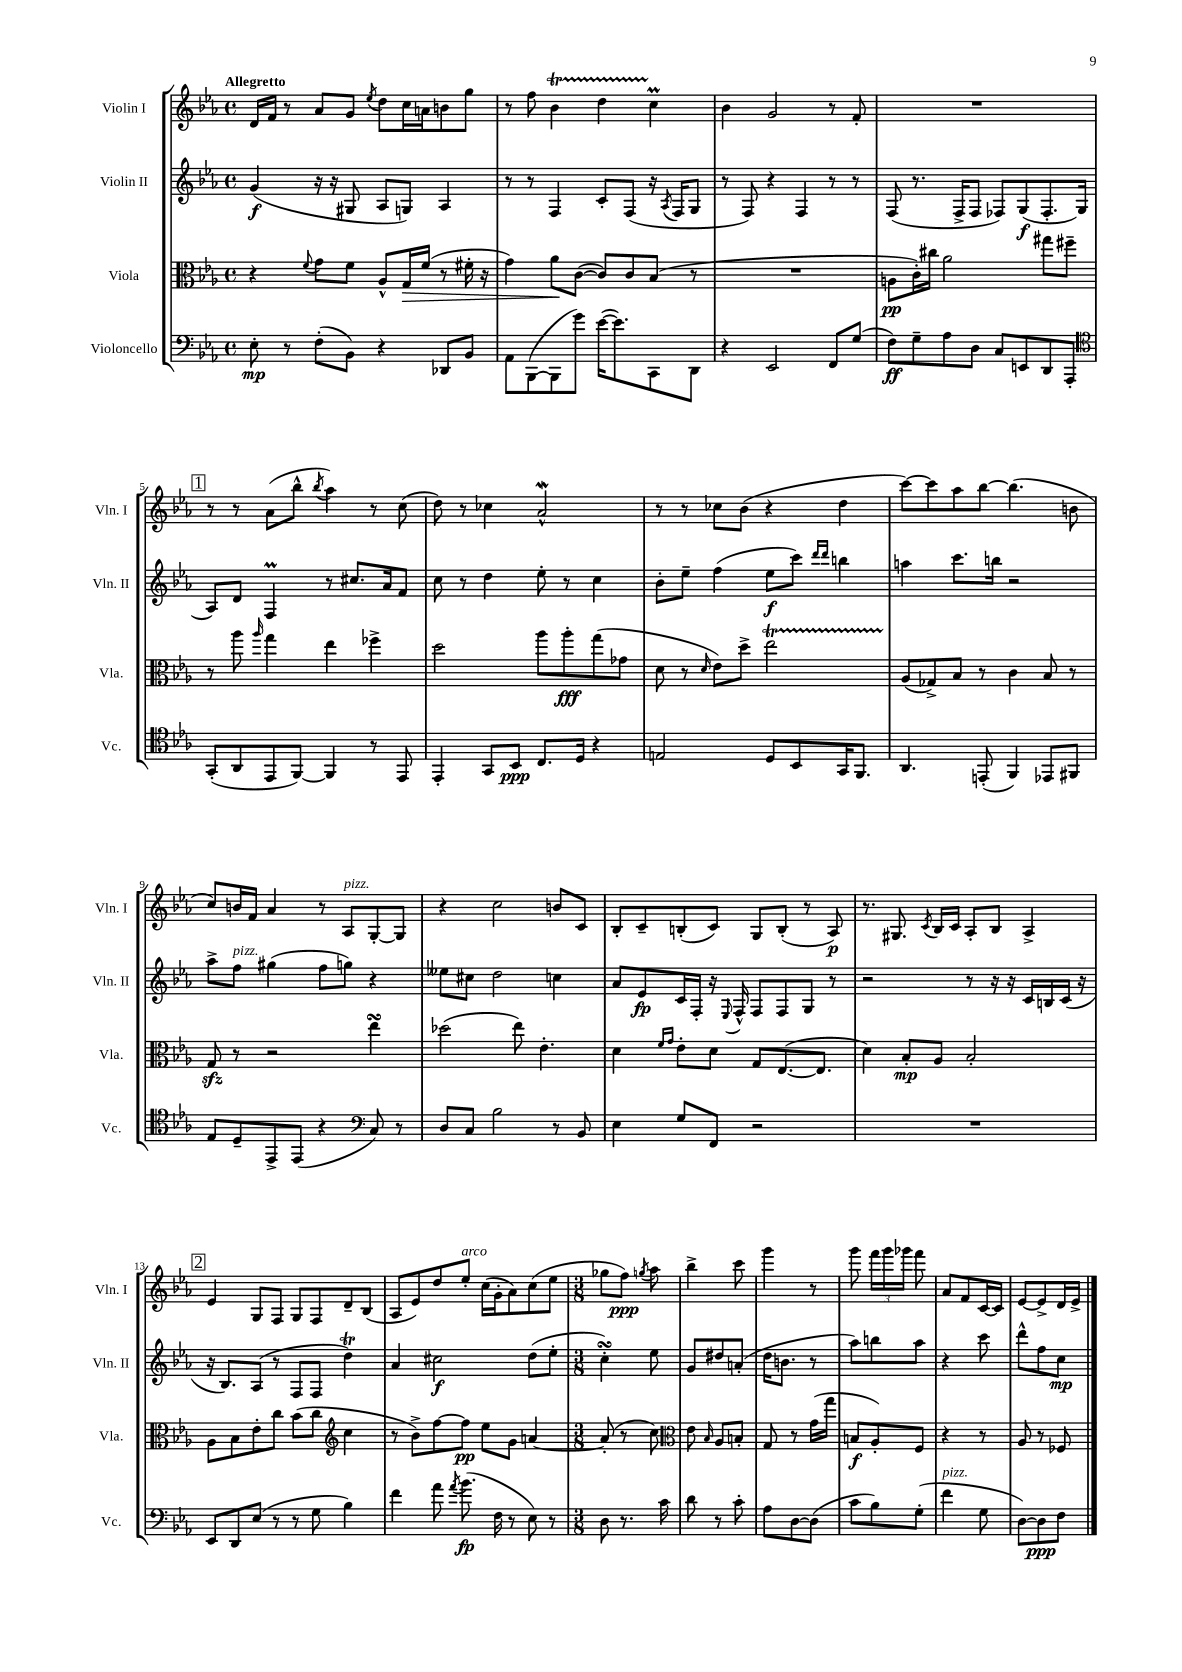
<<
\new StaffGroup <<
\new Staff = "s0" \with { instrumentName = "Violin I" shortInstrumentName = "Vln. I" } {
    \clef treble \key ees \major \defaultTimeSignature \time 4/4 \tempo "Allegretto"
    \autoBeamOff d'16[ f'16] r8 aes'8[ g'8] \acciaccatura { ees''8 } d''8[ c''16 a'16 b'8 g''8] |
    r8 f''8 bes'4\startTrillSpan d''4 c''4\prall\stopTrillSpan |
    bes'4 g'2 r8 f'8-. |
    R1 |
    \mark \markup { \box "1" } r8 r8 aes'8[( bes''8]-^ \acciaccatura { bes''8 } aes''4) r8 c''8( |
    d''8) r8 ces''4 aes'2-^\mordent |
    r8 r8 ces''8[ bes'8]( r4 d''4 |
    c'''8[~) c'''8 aes''8 bes''8]~ bes''4.( b'8 |
    c''8[) b'16 f'16] aes'4 r8 aes8[^\markup { \italic "pizz." } g8~-. g8] |
    r4 c''2 b'8[ c'8] |
    bes8[-. c'8-- b8-.( c'8]) g8[ b8]-.( r8 aes8\p) |
    r8. gis8. \acciaccatura { c'8 } bes16[ c'16] aes8[-. bes8] aes4-> |
    \mark \markup { \box "2" } ees'4 g8[ f8] g8[ f8 d'8-- bes8]( |
    aes8[ ees'8) d''8 ees''8]-.^\markup { \italic "arco" } c''16[( g'16-. aes'8) c''8( ees''8] |
    \numericTimeSignature \time 3/8 ges''8[ f''8]\ppp) \acciaccatura { g''8 } aes''8 |
    bes''4-> c'''8 |
    g'''4 r8 |
    g'''8 \tuplet 3/2 { f'''16[ g'''16 ges'''16] } f'''8 |
    aes'8[ f'8 c'16~ c'16] |
    ees'8[~ ees'8-> d'16 ees'16]-> \bar "|." |
}
\new Staff = "s1" \with { instrumentName = "Violin II" shortInstrumentName = "Vln. II" } {
    \clef treble \key ees \major \defaultTimeSignature \time 4/4
    \autoBeamOff g'4\f( r16 r16 gis8 aes8[ g8]) aes4 |
    r8 r8 f4 c'8[-. f8]( r16 \acciaccatura { aes8 } f16[ g8] |
    r8 f8) r4 f4 r8 r8 |
    f8( r8. f16[-> f8] fes8[) g8\f( fes8.-. g16] |
    \mark \markup { \box "1" } aes8[) d'8] f4\prall r8 cis''8.[ aes'16 f'8] |
    c''8 r8 d''4 ees''8-. r8 c''4 |
    bes'8[-. ees''8]-- f''4( ees''8[\f c'''8]) \grace { d'''16[ d'''16] } b''4 |
    a''4 c'''8.[ b''16] r2 |
    aes''8[-> f''8]^\markup { \italic "pizz." } gis''4( f''8[ g''8]) r4 |
    eeses''8[ cis''8] d''2 c''4 |
    aes'8[ ees'8\fp c'16 f16]-. r16 \appoggiatura { ees8 } f16-^ f8[ f8 g8] r8 |
    r2 r8 r16 r16 c'16[ b16 c'16]( r16 |
    \mark \markup { \box "2" } r16 bes8.[) aes8]( r8 f8[ f8] d''4\trill) |
    aes'4 cis''2\f d''8[( ees''8]-. |
    \numericTimeSignature \time 3/8 c''4-.\turn) ees''8 |
    g'8[ dis''8 a'8]-.( |
    d''16[ b'8.] r8 |
    aes''8[) b''8 aes''8] |
    r4 c'''8 |
    d'''8[-^ f''8 c''8]\mp \bar "|." |
}
\new Staff = "s2" \with { instrumentName = "Viola" shortInstrumentName = "Vla." } {
    \clef alto \key ees \major \defaultTimeSignature \time 4/4
    \autoBeamOff r4 \appoggiatura { f'8 } g'8[ f'8] aes8[-^ g16\> f'16]( r8 fis'16-. r16 |
    g'4) aes'8[\! c'8]~( c'8[) c'8 bes8]( r8 |
    R1 |
    a8[\pp c'16-.) cis''16] aes'2 gis''8[ fis''8]-- |
    \mark \markup { \box "1" } r8 aes''8 \grace { aes''16 } g''4 ees''4 fes''4-> |
    d''2 aes''8[ aes''8-.\fff g''8( ges'8] |
    d'8 r8 \grace { d'16 } ees'8[) d''8]-> ees''2\startTrillSpan |
    aes8[\stopTrillSpan( ges8->) bes8] r8 c'4 bes8 r8 |
    g8\sfz r8 r2 ees''4\turn |
    des''2( ees''8) ees'4.-. |
    d'4 \grace { f'16[ g'16] } ees'8[-. d'8] g8[ ees8.~( ees8.] |
    d'4) bes8[-.\mp aes8] bes2-. |
    \mark \markup { \box "2" } aes8[ bes8 ees'8-. c''8] bes'8[( c''8] \clef treble c''4 |
    r8 bes'8[->) f''8~ f''8]\pp ees''8[ g'8] a'4~ |
    \numericTimeSignature \time 3/8 a'8-.( r8 c''8) |
    \clef alto ees'8 \grace { bes16 } aes8[ b8]-. |
    g8 r8 g'16[( g''16] |
    b8[\f aes8-.) f8] |
    r4 r8 |
    aes8 r8 fes8 \bar "|." |
}
\new Staff = "s3" \with { instrumentName = "Violoncello" shortInstrumentName = "Vc." } {
    \clef bass \key ees \major \defaultTimeSignature \time 4/4
    \autoBeamOff ees8-.\mp r8 f8[-.( bes,8]) r4 des,8[ bes,8] |
    aes,8[ bes,,8~( bes,,8 g'8]) ees'16[~( ees'8.) c,8 d,8] |
    r4 ees,2 f,8[ g8]( |
    f8[\ff) g8-- aes8 d8] c8[ e,8 d,8 aes,,8]-. |
    \mark \markup { \box "1" } \clef tenor g,8[-.( aes,8 ees,8 f,8]~) f,4 r8 ees,8 |
    ees,4-. g,8[ bes,8]\ppp c8.[ d16] r4 |
    e2 d8[ bes,8 g,16 f,8.] |
    aes,4. e,8-.( f,4) ees,8[ fis,8] |
    ees8[ d8-- ees,8-> ees,8]( r4 \clef bass c8) r8 |
    d8[ c8] bes2 r8 bes,8 |
    ees4 g8[ f,8] r2 |
    R1 |
    \mark \markup { \box "2" } ees,8[ d,8 ees8]( r8 r8 g8 bes4) |
    f'4 aes'8 \acciaccatura { aes'8 } bes'8.\fp( f16 r8 ees8) r8 |
    \numericTimeSignature \time 3/8 d8 r8. c'16 |
    d'8 r8 c'8-. |
    aes8[ d8~ d8]( |
    c'8[ bes8) g8]-.( |
    f'4^\markup { \italic "pizz." } g8 |
    d8[~) d8\ppp f8] \bar "|." |
}
>>
>>
